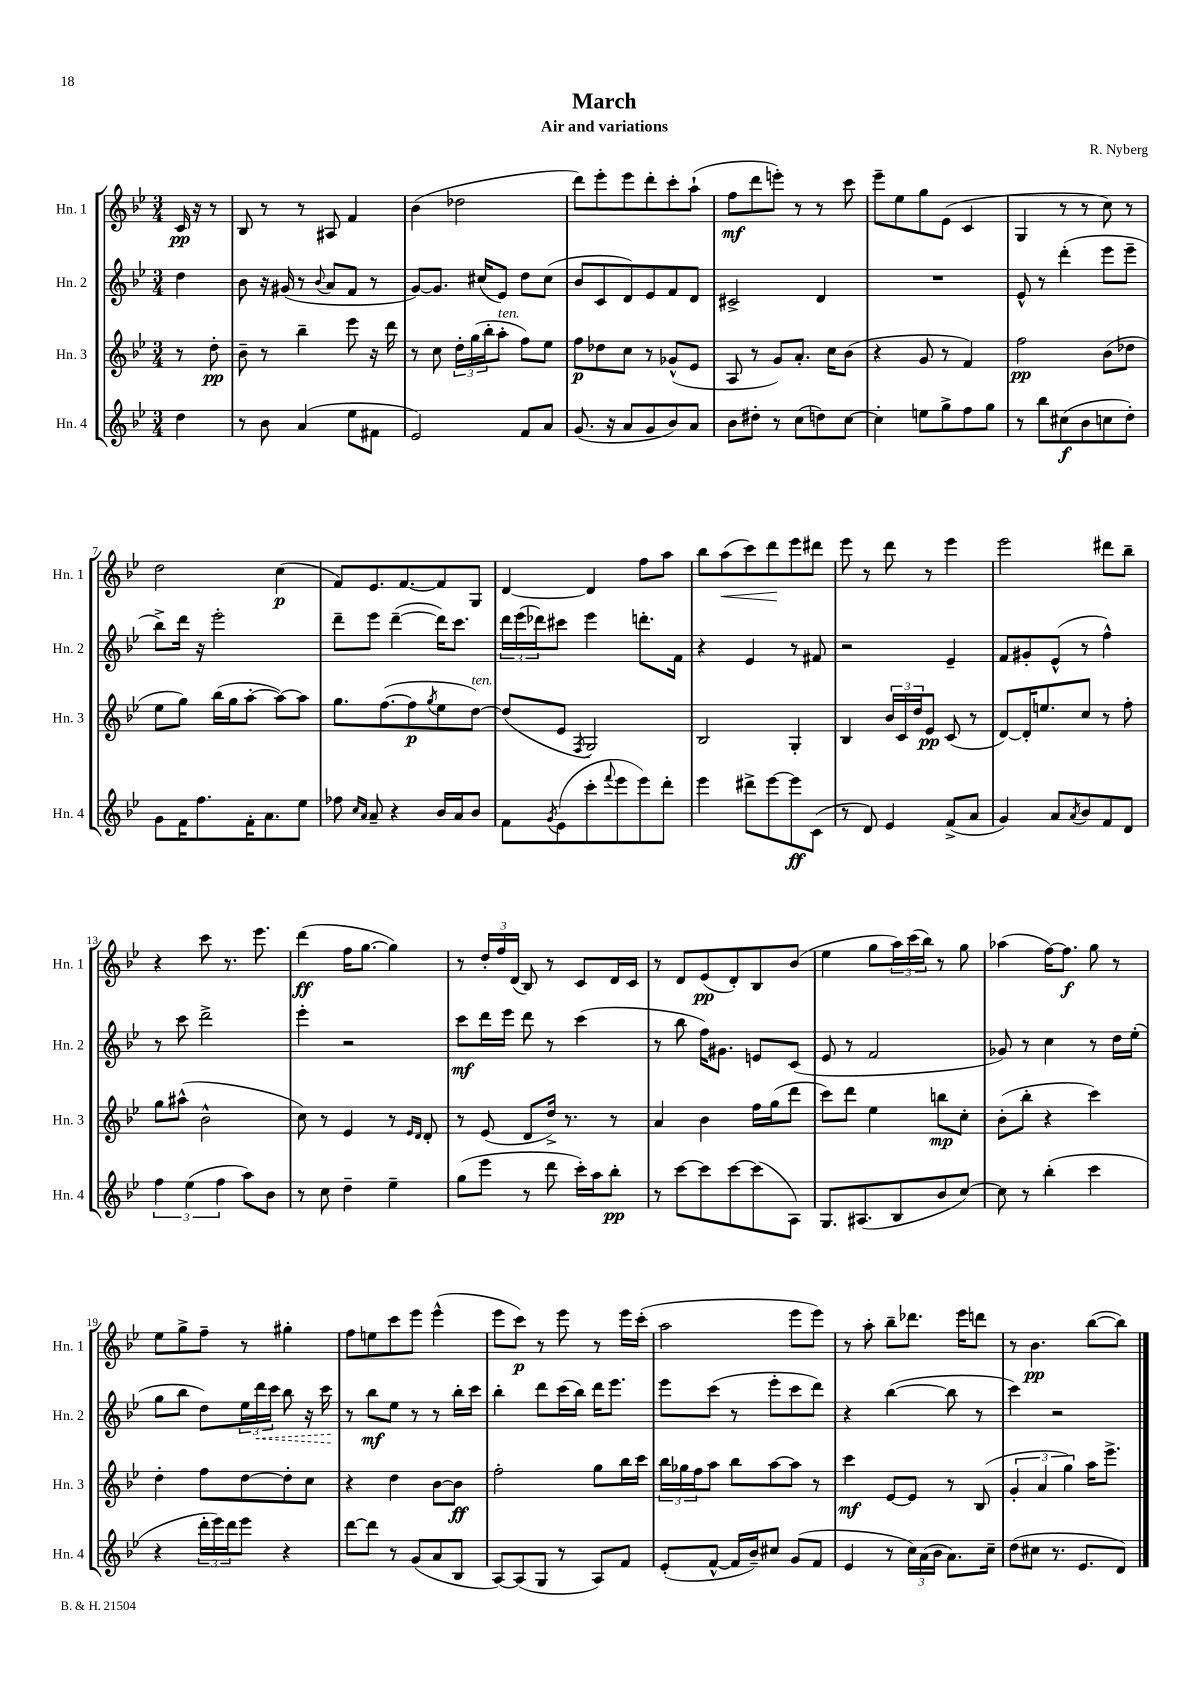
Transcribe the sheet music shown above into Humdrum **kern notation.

**kern	**dynam	**kern	**dynam	**kern	**dynam	**kern	**dynam
*part4	*part4	*part3	*part3	*part2	*part2	*part1	*part1
*staff4	*staff4	*staff3	*staff3	*staff2	*staff2	*staff1	*staff1
*I"Hn. 4	*	*I"Hn. 3	*	*I"Hn. 2	*	*I"Hn. 1	*
*I'Hn. 4	*	*I'Hn. 3	*	*I'Hn. 2	*	*I'Hn. 1	*
*clefG2	*	*clefG2	*	*clefG2	*	*clefG2	*
*k[b-e-]	*	*k[b-e-]	*	*k[b-e-]	*	*k[b-e-]	*
*M3/4	*	*M3/4	*	*M3/4	*	*M3/4	*
=	=	=	=	=	=	=	=
4dd\	.	8r	.	4dd\	.	16c/	pp
.	.	.	.	.	.	16r	.
.	.	8dd'\	pp	.	.	8r	.
=1	=1	=1	=1	=1	=1	=1	=1
8r	.	8b-~\	.	8b-\	.	8B-/	.
8b-\	.	8r	.	16r	.	8r	.
.	.	.	.	(16g#X/	.	.	.
(4a/	.	4bb-~\	.	8r	.	8r	.
.	.	.	.	8qqb-/	.	.	.
.	.	.	.	8a/L	.	8A#X/	.
8ee-\L	.	8eee-\	.	8f/J	.	4f/	.
8f#X\J	.	16r	.	8r	.	.	.
.	.	16ddd\	.	.	.	.	.
=2	=2	=2	=2	=2	=2	=2	=2
2e-/)	.	8r	.	[8g/L)	.	(4b-\	.
.	.	8cc\	.	8.g/J]	.	.	.
.	.	24dd'\LL	.	.	.	2dd-X\	.
.	.	(24gg\	.	.	.	.	.
.	.	.	.	(16cc#X/KL	.	.	.
.	.	24bb-'\J	.	.	.	.	.
!	!	!LO:TX:a:i:t=ten.	!	!	!	!	!
.	.	8aa'\J	.	8e-/J)	.	.	.
8f/L	.	8ff\L)	.	8dd\L	.	.	.
8a/J	.	8ee-\J	.	(8cc#\J	.	.	.
=3	=3	=3	=3	=3	=3	=3	=3
(8.g/	.	8ff\L	p	8b-/L	.	8ddd\L)	.
.	.	8dd-X\	.	8c/	.	8eee-'\	.
16r	.	.	.	.	.	.	.
8a/L	.	8cc\J	.	8d/)	.	8eee-\	.
8g/	.	8r	.	8e-/	.	8ddd'\	.
8b-/)	.	(8g-X^^/L	.	8f/	.	8ccc'\	.
8a/J	.	8e-/J	.	8d/J	.	(8aa`\J	.
=4	=4	=4	=4	=4	=4	=4	=4
8b-\L	.	8A/	.	2c#X^/	.	8ff\L	mf
8dd#X'\J	.	8r	.	.	.	8ddd\	.
8r	.	8g/L)	.	.	.	8eeen'\J)	.
(8cc\L	.	8.a'/J	.	.	.	8r	.
8ddn\)	.	.	.	4d/	.	8r	.
.	.	16cc\KL	.	.	.	.	.
[8cc\J	.	(8b-\J	.	.	.	8ccc\	.
=5	=5	=5	=5	=5	=5	=5	=5
4cc'\]	.	4r	.	2.r	.	8eee-~\L	.
.	.	.	.	.	.	8ee-\	.
8een\L	.	8g/	.	.	.	8gg\	.
8gg^\	.	8r	.	.	.	(8e-\J	.
8ff\	.	4f/)	.	.	.	4c/	.
8gg\J	.	.	.	.	.	.	.
=6	=6	=6	=6	=6	=6	=6	=6
8r	.	2ff\	pp	8e-^^/	.	4G/	.
8bb-\L	.	.	.	8r	.	.	.
(8cc#X\	f	.	.	(4ddd'\	.	8r	.
8b-\	.	.	.	.	.	8r	.
8ccn\	.	(8b-\L	.	8eee-\L	.	8cc\)	.
8dd'\J)	.	8dd-X\J	.	8eee-~\J	.	8r	.
!!LO:LB:g=z
=7	=7	=7	=7	=7	=7	=7	=7
8g\L	.	8ee-\L	.	8bb-^\L)	.	2dd\	.
16f\K	.	8gg\J)	.	16ddd\Jk	.	.	.
8.ff\	.	.	.	16r	.	.	.
.	.	(16bb-\LL	.	2eee-'\	.	.	.
.	.	16gg\J	.	.	.	.	.
16f'\K	.	[8aa'\J	.	.	.	.	.
8.a\	.	.	.	.	.	.	.
.	.	8aa\L_)	.	.	.	(4cc\	p
8ee-\J	.	8aa\J]	.	.	.	.	.
=8	=8	=8	=8	=8	=8	=8	=8
8ff-X\	.	8.gg\L	.	8ddd~\L	.	8f/L)	.
16qqcc/LL	.	.	.	.	.	.	.
16qqa/JJ	.	.	.	.	.	.	.
8a~/	.	.	.	8eee-\J	.	8.e-/	.
.	.	([8.ff\	.	.	.	.	.
4r	.	.	.	([4ddd~\	.	.	.
.	.	.	.	.	.	[8.f/	.
.	.	8ff\]	p	.	.	.	.
.	.	8qgg/	.	.	.	.	.
16b-/LL	.	8ee-\	.	16ddd\KL])	.	8f/]	.
16a/J	.	.	.	8.ccc\J	.	.	.
!	!	!LO:TX:a:i:t=ten.	!	!	!	!	!
8b-/J	.	[8dd\J)	.	.	.	8G/J	.
=9	=9	=9	=9	=9	=9	=9	=9
8f\L	.	(8dd/L]	.	24ddd\LL	.	[4d/	.
.	.	.	.	(24eee-\	.	.	.
.	.	.	.	24ddd-X\J)	.	.	.
8qg/	.	.	.	.	.	.	.
(8e-\	.	8e-/J	.	8ccc#X\J	.	.	.
.	.	8qF/	.	.	.	.	.
8ccc'\	.	2G/)	.	4eee-\	.	4d/]	.
8qqfff/	.	.	.	.	.	.	.
8eee-\	.	.	.	.	.	.	.
8eee-\)	.	.	.	8.dddn'\L	.	8ff\L	.
8ddd'\J	.	.	.	.	.	8aa\J	.
.	.	.	.	16f\Jk	.	.	.
=10	=10	=10	=10	=10	=10	=10	=10
4eee-\	.	2B-/	.	4r	.	8bb-\L	.
!	!	!	!	!	!	!	!LO:HP:b
.	.	.	.	.	.	(8aa\	<
8ddd#X^\L	.	.	.	4e-/	.	8ccc\)	.
[8eee-\	.	.	.	.	.	8ddd\	.
8eee-\]	ff	4G'/	.	8r	.	8eee-\	[
(8c\J	.	.	.	8f#X/	.	8ddd#X\J	.
=11	=11	=11	=11	=11	=11	=11	=11
8r	.	4B-/	.	2r	.	8eee-\	.
8d/)	.	.	.	.	.	8r	.
4e-/	.	24b-/LL	.	.	.	8ddd\	.
.	.	24c/	.	.	.	.	.
.	.	24dd/J	.	.	.	.	.
.	.	8e-/J	pp	.	.	8r	.
(8f^/L	.	(8c/	.	4e-~/	.	4eee-\	.
8a/J	.	8r	.	.	.	.	.
=12	=12	=12	=12	=12	=12	=12	=12
4g/)	.	[8d/L)	.	8f/L	.	2eee-\	.
.	.	16d'/K]	.	8g#X'/	.	.	.
.	.	8.een/	.	.	.	.	.
8a/L	.	.	.	(8e-^^/J	.	.	.
8qa/	.	.	.	.	.	.	.
8b-/	.	8cc/J	.	8r	.	.	.
8f/	.	8r	.	4ff^^\)	.	8ddd#X\L	.
8d/J	.	8ff'\	.	.	.	8bb-~\J	.
!!LO:LB:g=z
=13	=13	=13	=13	=13	=13	=13	=13
6ff\	.	8gg\L	.	8r	.	4r	.
.	.	(8aa#X^^\J	.	8ccc\	.	.	.
(6ee-\	.	.	.	.	.	.	.
.	.	2b-^^\	.	2ddd^\	.	8ccc\	.
6ff\	.	.	.	.	.	.	.
.	.	.	.	.	.	8.r	.
8aa\L)	.	.	.	.	.	.	.
.	.	.	.	.	.	8.eee-\	.
8b-\J	.	.	.	.	.	.	.
=14	=14	=14	=14	=14	=14	=14	=14
8r	.	8cc\)	.	4eee-'\	.	(4ddd\	ff
8cc\	.	8r	.	.	.	.	.
4dd~\	.	4e-/	.	2r	.	16ff\KL	.
.	.	.	.	.	.	[8.gg\J	.
4ee-~\	.	8r	.	.	.	4gg\])	.
.	.	16qqe-/LL	.	.	.	.	.
.	.	16qqd/JJ	.	.	.	.	.
.	.	8d'/	.	.	.	.	.
=15	=15	=15	=15	=15	=15	=15	=15
(8gg\L	.	8r	.	8ccc\L	mf	8r	.
8eee-\J	.	(8e-/	.	16ddd\L	.	24dd'/LL	.
.	.	.	.	.	.	24ff/	.
.	.	.	.	16eee-\JJ	.	.	.
.	.	.	.	.	.	(24d/JJ	.
8r	.	8d/L	.	8ddd\	.	8B-/)	.
8ddd\	.	16dd^/Jk)	.	8r	.	8r	.
.	.	8.r	.	.	.	.	.
16ccc'\LL)	.	.	.	(4ccc\	.	8c/L	.
16aa\J	.	.	.	.	.	.	.
8bb-'\J	pp	8r	.	.	.	16d/L	.
.	.	.	.	.	.	16c/JJ	.
=16	=16	=16	=16	=16	=16	=16	=16
8r	.	4a/	.	8r	.	8r	.
[8ccc\L	.	.	.	8bb-\	.	8d/L	.
8ccc\]	.	4b-\	.	16ff\KL)	.	(8e-/	pp
.	.	.	.	8.g#X\J	.	.	.
[8ccc\	.	.	.	.	.	8d'/)	.
(8ccc\]	.	16ff\LL	.	8en/L	.	8B-/	.
.	.	(16gg\J	.	.	.	.	.
8A\J)	.	8ddd\J	.	(8c/J	.	(8b-/J	.
=17	=17	=17	=17	=17	=17	=17	=17
8.G/L	.	8ccc\L)	.	8e-/	.	4ee-\	.
.	.	8ddd\J	.	8r	.	.	.
(8.A#X/	.	.	.	.	.	.	.
.	.	4ee-\	.	2f/	.	8gg\L	.
8B-/	.	.	.	.	.	24aa\L)	.
.	.	.	.	.	.	(24ccc\	.
.	.	.	.	.	.	24bb-\JJ)	.
8b-/	.	8bbn\L	mp	.	.	8r	.
[8cc/J)	.	8cc'\J	.	.	.	8gg\	.
=18	=18	=18	=18	=18	=18	=18	=18
8cc\]	.	(8b-'\L	.	8g-X/)	.	(4aa-X\	.
8r	.	8bb-'\J	.	8r	.	.	.
(4bb-'\	.	4r	.	4cc\	.	[16ff\KL)	.
.	.	.	.	.	.	8.ff\J]	f
4ccc\	.	4ccc\)	.	8r	.	8gg\	.
.	.	.	.	16dd\LL	.	8r	.
.	.	.	.	(16ee-'\JJ	.	.	.
!!LO:LB:g=z
=19	=19	=19	=19	=19	=19	=19	=19
4r	.	4dd'\	.	8gg\L	.	8ee-\L	.
.	.	.	.	8bb-\J	.	8gg^\	.
24ddd'\LL	.	8ff\L	.	8dd\L)	.	8ff~\J	.
24eee-\)	.	.	.	.	.	.	.
24ddd\J	.	.	.	.	.	.	.
8eee-\J	.	[8dd\	.	24ee-\L	.	8r	.
!	!	!	!	!	!LO:HP:b	!	!
.	.	.	.	24ddd\	<	.	.
.	.	.	.	24ccc\JJ	.	.	.
4r	.	8dd'\]	.	8bb-\	.	4gg#X'\	.
.	.	8cc\J	.	16r	.	.	.
.	.	.	.	16ccc\	.	.	.
.	.	.	.	.	[	.	.
=20	=20	=20	=20	=20	=20	=20	=20
[8ddd\L	.	4r	.	8r	.	8ff\L	.
8ddd\J]	.	.	.	8bb-\L	mf	8een\	.
8r	.	4dd\	.	8ee-\J	.	8ccc\	.
(8g/L	.	.	.	8r	.	8eee-\J	.
8a/	.	[8b-\L	.	8r	.	(4eee-^^\	.
8B-/J	.	8b-\J]	ff	16bb-'\LL	.	.	.
.	.	.	.	16ccc\JJ	.	.	.
=21	=21	=21	=21	=21	=21	=21	=21
[8A/L)	.	2ff'\	.	4bb-'\	.	8eee-\L	.
(8A/]	.	.	.	.	.	8ccc\J)	p
8G/J	.	.	.	8ddd\L	.	8r	.
8r	.	.	.	(16ccc\L	.	8eee-\	.
.	.	.	.	16bb-\JJ)	.	.	.
8A/L)	.	8gg\L	.	16ddd\KL	.	8r	.
.	.	.	.	8.eee-\J	.	.	.
8f/J	.	16bb-\L	.	.	.	16eee-\LL	.
.	.	16ccc\JJ	.	.	.	(16ccc'\JJ	.
=22	=22	=22	=22	=22	=22	=22	=22
(8e-'/L	.	24bb-\LL	.	8eee-\L	.	2aa\	.
.	.	24gg-X\	.	.	.	.	.
.	.	24ff\J	.	.	.	.	.
[8f^^/J	.	8aa\J	.	(8ccc\J	.	.	.
16f/LL]	.	8bb-\L	.	8r	.	.	.
16b-~/J)	.	.	.	.	.	.	.
8cc#X/J	.	[8aa\	.	8eee-'\L	.	.	.
(8g/L	.	8aa\J]	.	8ccc\	.	8eee-\L	.
8f/J	.	8r	.	8ddd\J)	.	8eee-\J)	.
=23	=23	=23	=23	=23	=23	=23	=23
4e-/	.	4ccc\	mf	4r	.	8r	.
.	.	.	.	.	.	8aa'\	.
8r	.	[8e-/L	.	([4bb-\	.	8bb-~\L	.
24cc\LL)	.	8e-/J]	.	.	.	8.ddd-X\J	.
(24a\	.	.	.	.	.	.	.
24b-\JJ	.	.	.	.	.	.	.
8.a\L)	.	8r	.	8bb-\]	.	.	.
.	.	.	.	.	.	16eee-\KL	.
.	.	(8B-/	.	8r	.	8dddn\J	.
16cc~\Jk	.	.	.	.	.	.	.
=24	=24	=24	=24	=24	=24	=24	=24
(8dd\L	.	6g'/	.	4ccc\)	.	8r	.
8cc#X\J	.	.	.	.	.	4.b-\	pp
.	.	6a/	.	.	.	.	.
8.r	.	.	.	2r	.	.	.
.	.	6gg\)	.	.	.	.	.
8.e-/L	.	.	.	.	.	.	.
.	.	16aa\KL	.	.	.	([8bb-\L	.
.	.	8.eee-^\J	.	.	.	.	.
8d/J)	.	.	.	.	.	8bb-\J])	.
==	==	==	==	==	==	==	==
*-	*-	*-	*-	*-	*-	*-	*-
